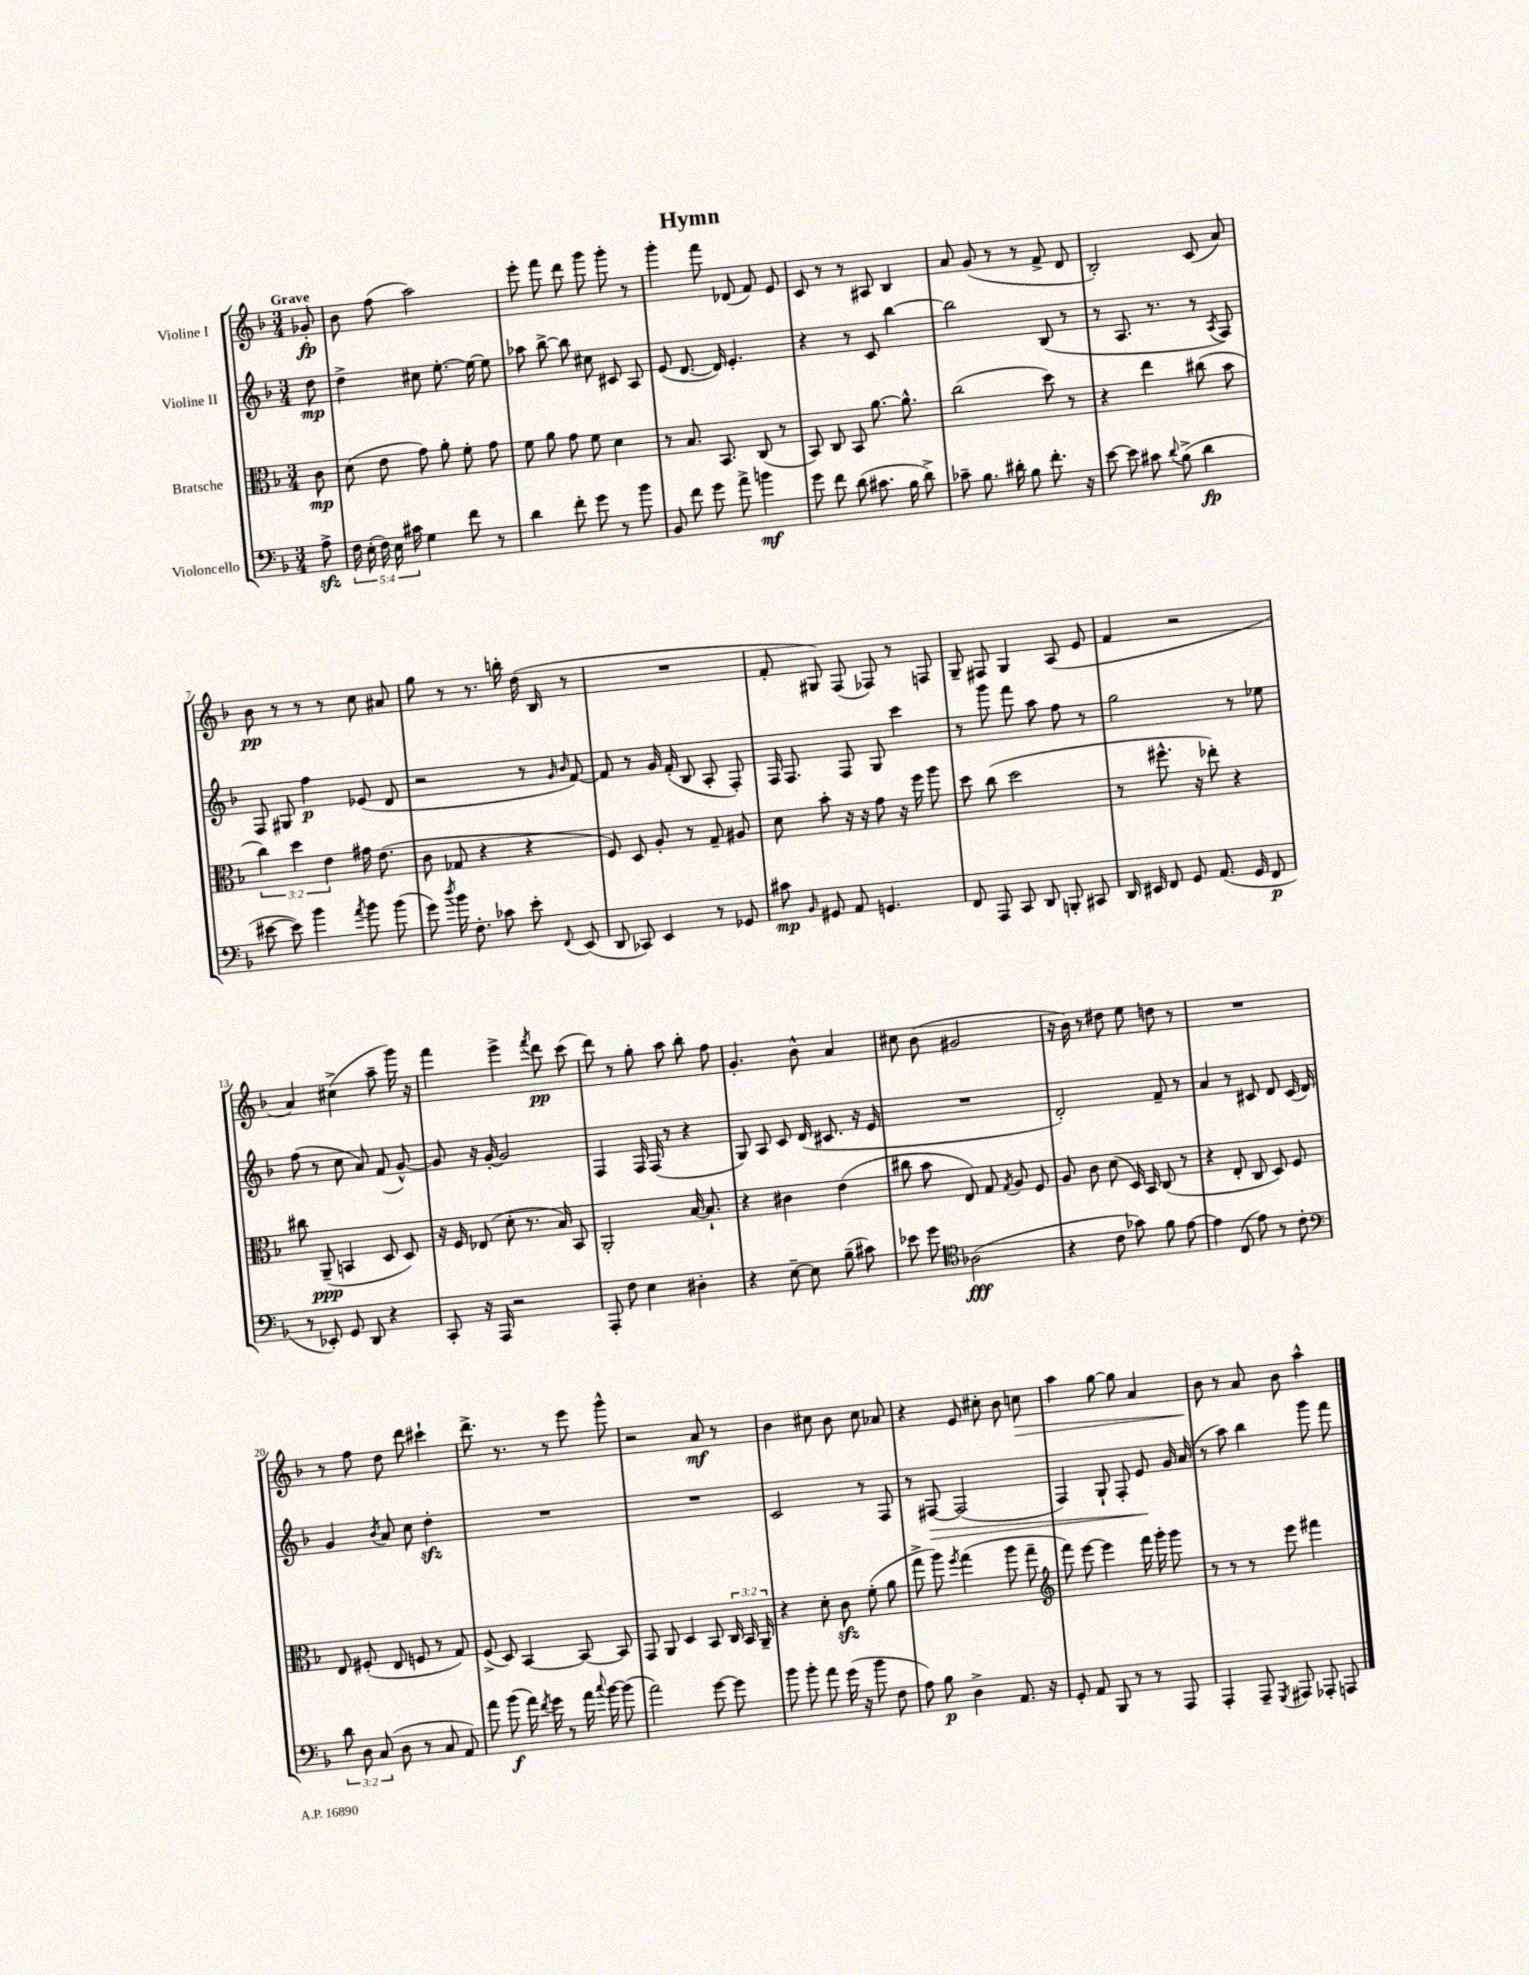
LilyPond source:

\header { title = "Hymn" }
<<
\new StaffGroup <<
\new Staff = "s0" \with { instrumentName = "Violine I" } {
    \clef treble \key f \major \numericTimeSignature \time 3/4 \partial 8 \tempo "Grave"
    \autoBeamOff ges'8-.\fp |
    bes'8 f''8( a''2) |
    e'''8-. f'''8 d'''8 g'''8 g'''8-. r8 |
    g'''4-. f'''8 des'8( f'8) e'8 |
    c'8 r8 r8 ais8 bes4 |
    a'8 g'8( r8 r8 f'8-> d'8 |
    bes2-.) c'8( a'8) |
    bes'8\pp r8 r8 r8 c''8 ais'8 |
    g''8 r8 r8. b''16-. d''16( bes16 r8 |
    R2. |
    f'8-. gis8) f8( fes8) r8 f8 |
    g8-- fis8 g4 a8( e'8 |
    f'4 r2 |
    a'4) cis''4->( a''8-- g'''16) r16 |
    f'''4 e'''4-> \acciaccatura { f'''8 } d'''8\pp c'''8( |
    d'''8) r8 g''8-. a''8 bes''8-. f''8 |
    g'4.-. bes'8-^ a'4 |
    cis''8 bes'8( gis'2 |
    r16 bes'16) r8 dis''8 e''8 d''8 r8 |
    R2. |
    r8 f''8 d''8 d'''8 cis'''4-! |
    d'''8.-> r8. r8 e'''8 g'''8-^ |
    r2 a'8\mf r8 |
    bes'4 cis''8 bes'8 cis''8 aes'8 |
    r4 e'8 cis''8-. bes'8 c''8\> |
    a''4 g''8~ g''8 a'4 |
    bes'8\! r8 a'8 bes'8 a''4-^ \bar "|." |
}
\new Staff = "s1" \with { instrumentName = "Violine II" } {
    \clef treble \key f \major \numericTimeSignature \time 3/4 \partial 8
    \autoBeamOff d''8\mp |
    d''4-> cis''8 e''8.~-. e''16~ e''8 |
    aes''8 bes''8~-> bes''8 cis''8 cis'8 a8 |
    e'8( d'8.~ d'16) e'4.-. |
    r4 r8 c'8 bes''4~ |
    bes''2 bes8( r8 |
    r8 a8. r8. r8 \acciaccatura { a8 } f8) |
    f8 gis8 f''4\p ees'8( d'8 |
    r2 r8 \grace { g'16 bes'16 } f'8~) |
    f'8 r8 g'16 f'16-.( bes8 a8-. f8-.) |
    f16 f8. f8 g8 c'''4 |
    r8 g'''8 f'''8 a''8 f''8 r8 |
    g''2 r8 ees''8 |
    f''8( r8 c''8 a'8) f'8( g'8~-^) |
    g'8 r16 g'16~-. g'2 |
    f4 f16 f16( r8 r4 |
    g8) a8 c'8 d'16( cis'8. r16 e'16 |
    R2. |
    d'2-.) f'8-- r8 |
    a'4 r8 cis'8 d'8 cis'16( d'16) |
    g'4 \acciaccatura { bes'8 } a'8 c''8 d''4-.\sfz |
    R2. |
    R2. |
    c'2 r8 f8 |
    r8 fis8~\> fis2( |
    f4) g8-! f8-. e'8\! g'16 a'16( |
    r8 a''8) bes''4 g'''8 f'''8 \bar "|." |
}
\new Staff = "s2" \with { instrumentName = "Bratsche" } {
    \clef alto \key f \major \numericTimeSignature \time 3/4 \override Staff.TupletNumber.text = #tuplet-number::calc-fraction-text \partial 8
    \autoBeamOff c'8\mp |
    d'8( e'8 g'8) a'8-. f'8-. g'8 |
    f'8 a'8 g'8 f'8 d'4 |
    r8 bes8. bes,8. c8( r8 |
    bes,8) c8 bes,8 a'8.~ a'8.-^ |
    c''2( d''8) r8 |
    r4 e''4 cis''8( bes'8 |
    \tuplet 3/2 { c''4) d''4 e'4 } gis'16 e'8.( |
    c'8 ges8 r4 r4 |
    f8) d8 a8-. r8 g8-- ais8 |
    d'8 bes'8-. r16 r16 g'8 r16 f''16 a''8 |
    d''8 c''8( d''2 |
    r8 fis''8.-^ r16 ees''8-.) r4 |
    cis''8 a,8--\ppp( b,4 d8 d8) |
    r16 f16 ees8( d'8-. r8. bes16) bes,8 |
    a,2-. bes16~ bes8.-! |
    r4 cis'4 e'4( |
    cis''8 bes'8 e8) g8 \acciaccatura { g8 } a8 f8 |
    a8 c'8 d'8( d16) bes,16 c8( r8 |
    r4 e8-. c8 d8) f8 |
    e8 fis8-.( e8 f8 r8 g8) |
    f8->( d8) bes,4~ bes,8~ bes,8 |
    g,8 a,8 d4 bes,8 \tuplet 3/2 { c16 bes,16 a,16-- } |
    r4 d'8-. c'8\sfz f'8-.( a'8 |
    g''8-> a''8) \acciaccatura { f''8 } g''4( a''8 g''8-- |
    \clef treble f'''8) e'''8~ e'''4 f'''16 g'''16-. g'''8 |
    r8 r8 r8 e'''8 fis'''4 \bar "|." |
}
\new Staff = "s3" \with { instrumentName = "Violoncello" } {
    \clef bass \key f \major \numericTimeSignature \time 3/4 \override Staff.TupletNumber.text = #tuplet-number::calc-fraction-text \partial 8
    \autoBeamOff a8->\sfz |
    \tuplet 5/4 { f16 e16-.( f16) e16 cis'16 } g4 f'8 r8 |
    d'4 f'8-. g'8 r8 bes'8 |
    bes,8 f'8 g'8 a'8-> b'4\mf |
    g'8 f'8 d'8( cis'8. bes16 d'8->) |
    ces'8-- bes8. dis'16-. bes8 f'8.-. r16 |
    e'8~ e'8 cis'8 \appoggiatura { d'8 } bes8->( d'4\fp |
    eis'8~ eis'8) bes'4 \acciaccatura { a'8 } bes'8 bes'8( |
    g'8) \acciaccatura { d''8 } bes'16 f8.-. ces'8 e'8-. \appoggiatura { f,8 } e,8( |
    d,8 ces,8) e,4 r8 ges,8 |
    cis'8\mp \grace { bes,16 } gis,8 a,8 g,4. |
    f,8 a,,8 c,8 d,8 b,,8-. cis,8 |
    d,16 eis,16 f,8 g,8 a,8.( g,16 f,8\p |
    r8 ees,8-.) g,8 d,8 r4 |
    c,8-. r16 a,,16 r2 |
    a,,8-. f8 e4 dis4-. |
    r4 e8~-- e8 bes8--( cis'8) |
    ees'8 g'8 \clef tenor aes2\fff( |
    r4 c'8 ges'8) f'8 e'8~ |
    e'4 c8( e'8) r8 c'8-. |
    \clef bass \tuplet 3/2 { d'8 d8 c8( } d8 r8 c8 a,8) |
    a'8 bes'8\f( a'16) \acciaccatura { f'8 } g'16 r8 a'16 \appoggiatura { c''8 } bes'16~ bes'8( |
    a'2) g'8~ g'8 |
    bes'8 bes'8-. a'8 g'16( r16 bes'8 f8 |
    a8) bes8\p d4-> a,8. r16 |
    g,8-. a,8 bes,,8 r8 r8 a,,8 |
    a,,4-. a,,8-- \acciaccatura { g,,8 } ais,,8 aes,,8-. a,,8 \bar "|." |
}
>>
>>
